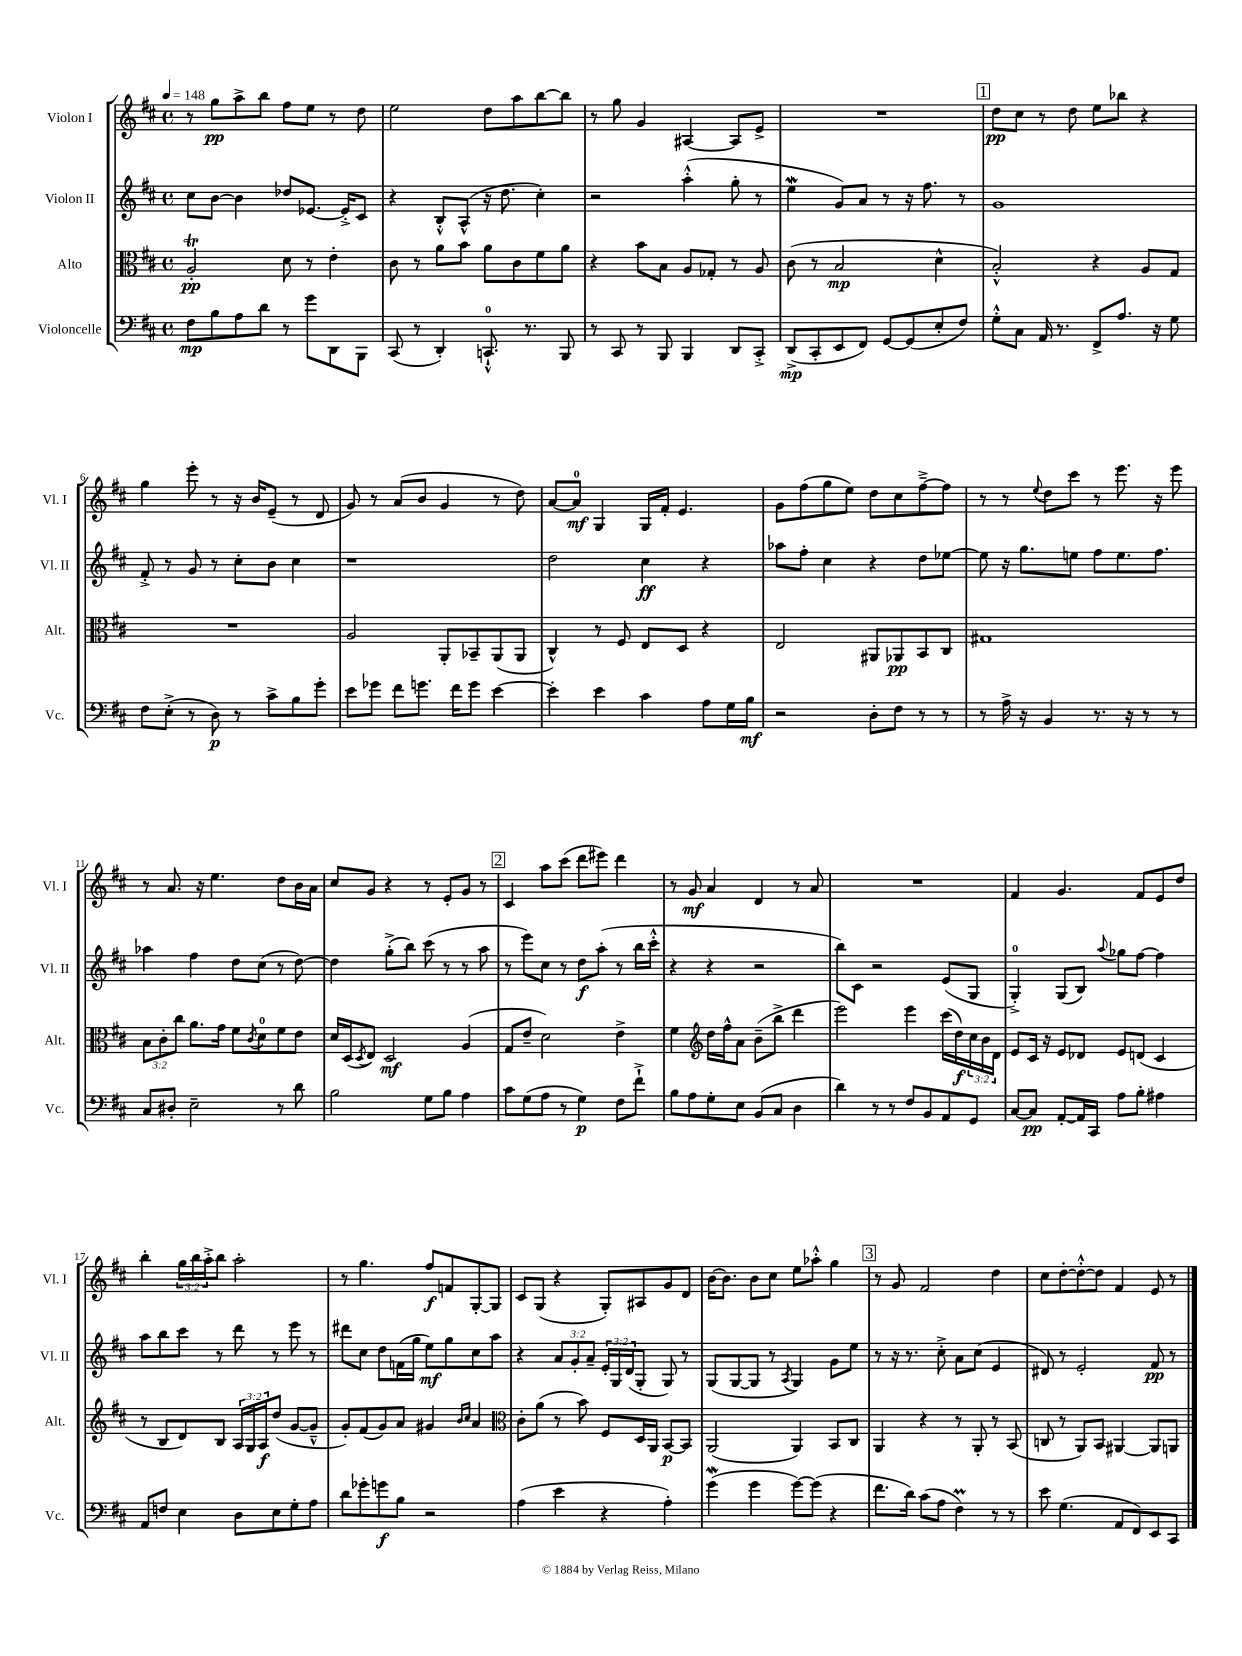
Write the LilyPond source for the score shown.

<<
\new StaffGroup <<
\new Staff = "s0" \with { instrumentName = "Violon I" shortInstrumentName = "Vl. I" } {
    \clef treble \key d \major \defaultTimeSignature \time 4/4 \override Staff.TupletNumber.text = #tuplet-number::calc-fraction-text \tempo 4 = 148
    r8 g''8\pp a''8-> b''8 fis''8 e''8 r8 d''8 |
    e''2 d''8 a''8 b''8~ b''8 |
    r8 g''8 g'4 ais4~ ais8 e'8-> |
    R1 |
    \mark \markup { \box "1" } d''8\pp cis''8 r8 d''8 e''8 bes''8 r4 |
    g''4 e'''8-. r8 r16 b'16 e'8--( r8 d'8 |
    g'8) r8 a'8( b'8 g'4 r8 d''8) |
    a'8~ a'8-0\mf g4 g16 fis'16-. e'4. |
    g'8 fis''8( g''8 e''8) d''8 cis''8 fis''8~---> fis''8 |
    r8 r8 \appoggiatura { e''8 } d''8 cis'''8 r8 e'''8. r16 e'''8 |
    r8 a'8. r16 e''4. d''8 b'16 a'16 |
    cis''8 g'8 r4 r8 e'8-. g'8 r8 |
    \mark \markup { \box "2" } cis'4 a''8 cis'''8( d'''8 eis'''8) d'''4 |
    r8 g'8\mf a'4 d'4 r8 a'8 |
    R1 |
    fis'4 g'4. fis'8 e'8 d''8 |
    b''4-. \tuplet 3/2 { g''16 b''16 a''16-.-> } b''8 a''2-. |
    r8 g''4. fis''8\f f'8 g8~-. g8 |
    cis'8 g8( r4 g8-.) ais8 g'8 d'8 |
    b'16~ b'8. b'8 cis''8 e''8 aes''8-.-^ g''4 |
    \mark \markup { \box "3" } r8 g'8 fis'2 d''4 |
    cis''8 d''8~-. d''8~-.-^ d''8 fis'4 e'8 r8 \bar "|." |
}
\new Staff = "s1" \with { instrumentName = "Violon II" shortInstrumentName = "Vl. II" } {
    \clef treble \key d \major \defaultTimeSignature \time 4/4 \override Staff.TupletNumber.text = #tuplet-number::calc-fraction-text
    cis''8 b'8~ b'4 des''8 ees'8.~ ees'16-.-> cis'8 |
    r4 b8-.-^ a8-^( r16 d''8. cis''4-.) |
    r2 a''4-.-^( g''8-. r8 |
    e''4\mordent g'8) a'8 r8 r16 fis''8. r8 |
    \mark \markup { \box "1" } g'1 |
    fis'8-.-> r8 g'8 r8 cis''8-. b'8 cis''4 |
    r1 |
    d''2 cis''4\ff r4 |
    aes''8 fis''8-. cis''4 r4 d''8 ees''8~ |
    ees''8 r16 g''8. e''8 fis''8 e''8. fis''8. |
    aes''4 fis''4 d''8 cis''8( r8 d''8~) |
    d''4 g''8-.->( b''8) cis'''8( r8 r8 a''8 |
    \mark \markup { \box "2" } r8 e'''8) cis''8 r8 d''8\f a''8-.( r8 b''16 cis'''16-.-^ |
    r4 r4 r2 |
    b''8) cis'8 r2 e'8( g8 |
    g4-0-.->) g8( b8) \appoggiatura { a''8 } ges''8 fis''8~ fis''4 |
    a''8 b''8 cis'''8 r8 d'''8 r8 e'''8 r8 |
    dis'''8 cis''8 d''8 f'16( g''16 e''8\mf) g''8 cis''8 a''8 |
    r4 \tuplet 3/2 { a'8 g'8-. a'8-- } \tuplet 3/2 { e'16-. g16 d'16( } g8-. g8) r8 |
    g8( g8~ g8 r8 \acciaccatura { a8 } g4) g'8 e''8 |
    \mark \markup { \box "3" } r8 r16 r8. cis''8-.-> a'8 cis''8( e'4 |
    dis'8) r8 e'2-. fis'8\pp r8 \bar "|." |
}
\new Staff = "s2" \with { instrumentName = "Alto" shortInstrumentName = "Alt." } {
    \clef alto \key d \major \defaultTimeSignature \time 4/4 \override Staff.TupletNumber.text = #tuplet-number::calc-fraction-text
    a2-.\trill\pp d'8 r8 e'4-. |
    cis'8 r8 a'8 b'8 a'8 cis'8 fis'8 a'8 |
    r4 b'8 b8 a8 ges8-. r8 a8 |
    cis'8( r8 b2\mp d'4-^ |
    \mark \markup { \box "1" } b2-.-^) r4 a8 g8 |
    R1 |
    a2 a,8-. bes,8-- a,8( a,8 |
    cis4-^) r8 fis8 e8 d8 r4 |
    e2 ais,8 aes,8\pp b,8 cis8 |
    gis1 |
    \tuplet 3/2 { b8 cis'8-. cis''8 } a'8. g'16 fis'8 \acciaccatura { cis'8 } d'8-0 fis'8 e'8 |
    d'16 d16( \acciaccatura { d8 } e8) d2\mf a4( |
    \mark \markup { \box "2" } g8 e'8-- d'2) e'4-> |
    fis'4 \clef treble d''16 fis''16-^ a'8 b'8--( b''8-> d'''4 |
    e'''2) e'''4 cis'''16( d''16\f) \tuplet 3/2 { cis''16 b'16 d'16 } |
    e'8 cis'16 r16 e'8 des'8 e'8 d'8( cis'4 |
    r8 b8 d'8) b8 \tuplet 3/2 { a16 g16 a16\f } d''8( g'8~ g'8---^ |
    g'8-.) fis'8( g'8) a'8 gis'4 \grace { b'16 cis''16 } a'4 |
    \clef alto cis'8-. a'8( r8 b'8) fis8 d16 a,16 b,8~\p b,8 |
    a,2( a,4) b,8 cis8 |
    \mark \markup { \box "3" } a,4 r4 r8 a,8-. r8 b,8( |
    c8 r8 a,8) b,8 ais,4~ ais,8 a,8 \bar "|." |
}
\new Staff = "s3" \with { instrumentName = "Violoncelle" shortInstrumentName = "Vc." } {
    \clef bass \key d \major \defaultTimeSignature \time 4/4
    fis8\mp b8 a8 d'8 r8 g'8 d,8 b,,8 |
    cis,8( r8 d,4-.) c,8.-0-!-^ r8. b,,8 |
    r8 cis,8 r8 b,,8 b,,4 d,8 cis,8-.-> |
    d,8->\mp( cis,8-. e,8 fis,8) g,8~ g,8( e8-. fis8) |
    \mark \markup { \box "1" } g8-.-^ cis8 a,16 r8. fis,8-> a8. r16 g8 |
    fis8 e8-.->( r8 d8\p) r8 cis'8-> b8 g'8-. |
    e'8 ges'8 fis'8 g'8. fis'16 g'8 e'4~ |
    e'4-. e'4 cis'4 a8 g16 b16\mf |
    r2 d8-. fis8 r8 r8 |
    r8 a16-> r16 b,4 r8. r16 r8 r8 |
    cis8 dis8-. e2-- r8 d'8 |
    b2 g8 b8 a4 |
    \mark \markup { \box "2" } cis'8 g8( a8 r8 g4\p) fis8 fis'8-!-> |
    b8 a8 g8-. e8 b,8( cis8 d4 |
    d'4) r8 r8 fis8 b,8 a,8 g,8 |
    cis8~ cis8\pp a,8~-. a,16 cis,16 a8 b8-. ais4 |
    a,8 f8 e4 d8 e8 g8-. a8 |
    d'8 ges'8-. g'8\f b8 r2 |
    a4( e'4 r4 a4-.) |
    g'4\mordent( g'4 g'8~) g'8( r4 |
    \mark \markup { \box "3" } fis'8. d'16) cis'8( a8 fis4\prall) r8 r8 |
    e'8 g4.( a,8 fis,8) e,8 cis,8 \bar "|." |
}
>>
>>
